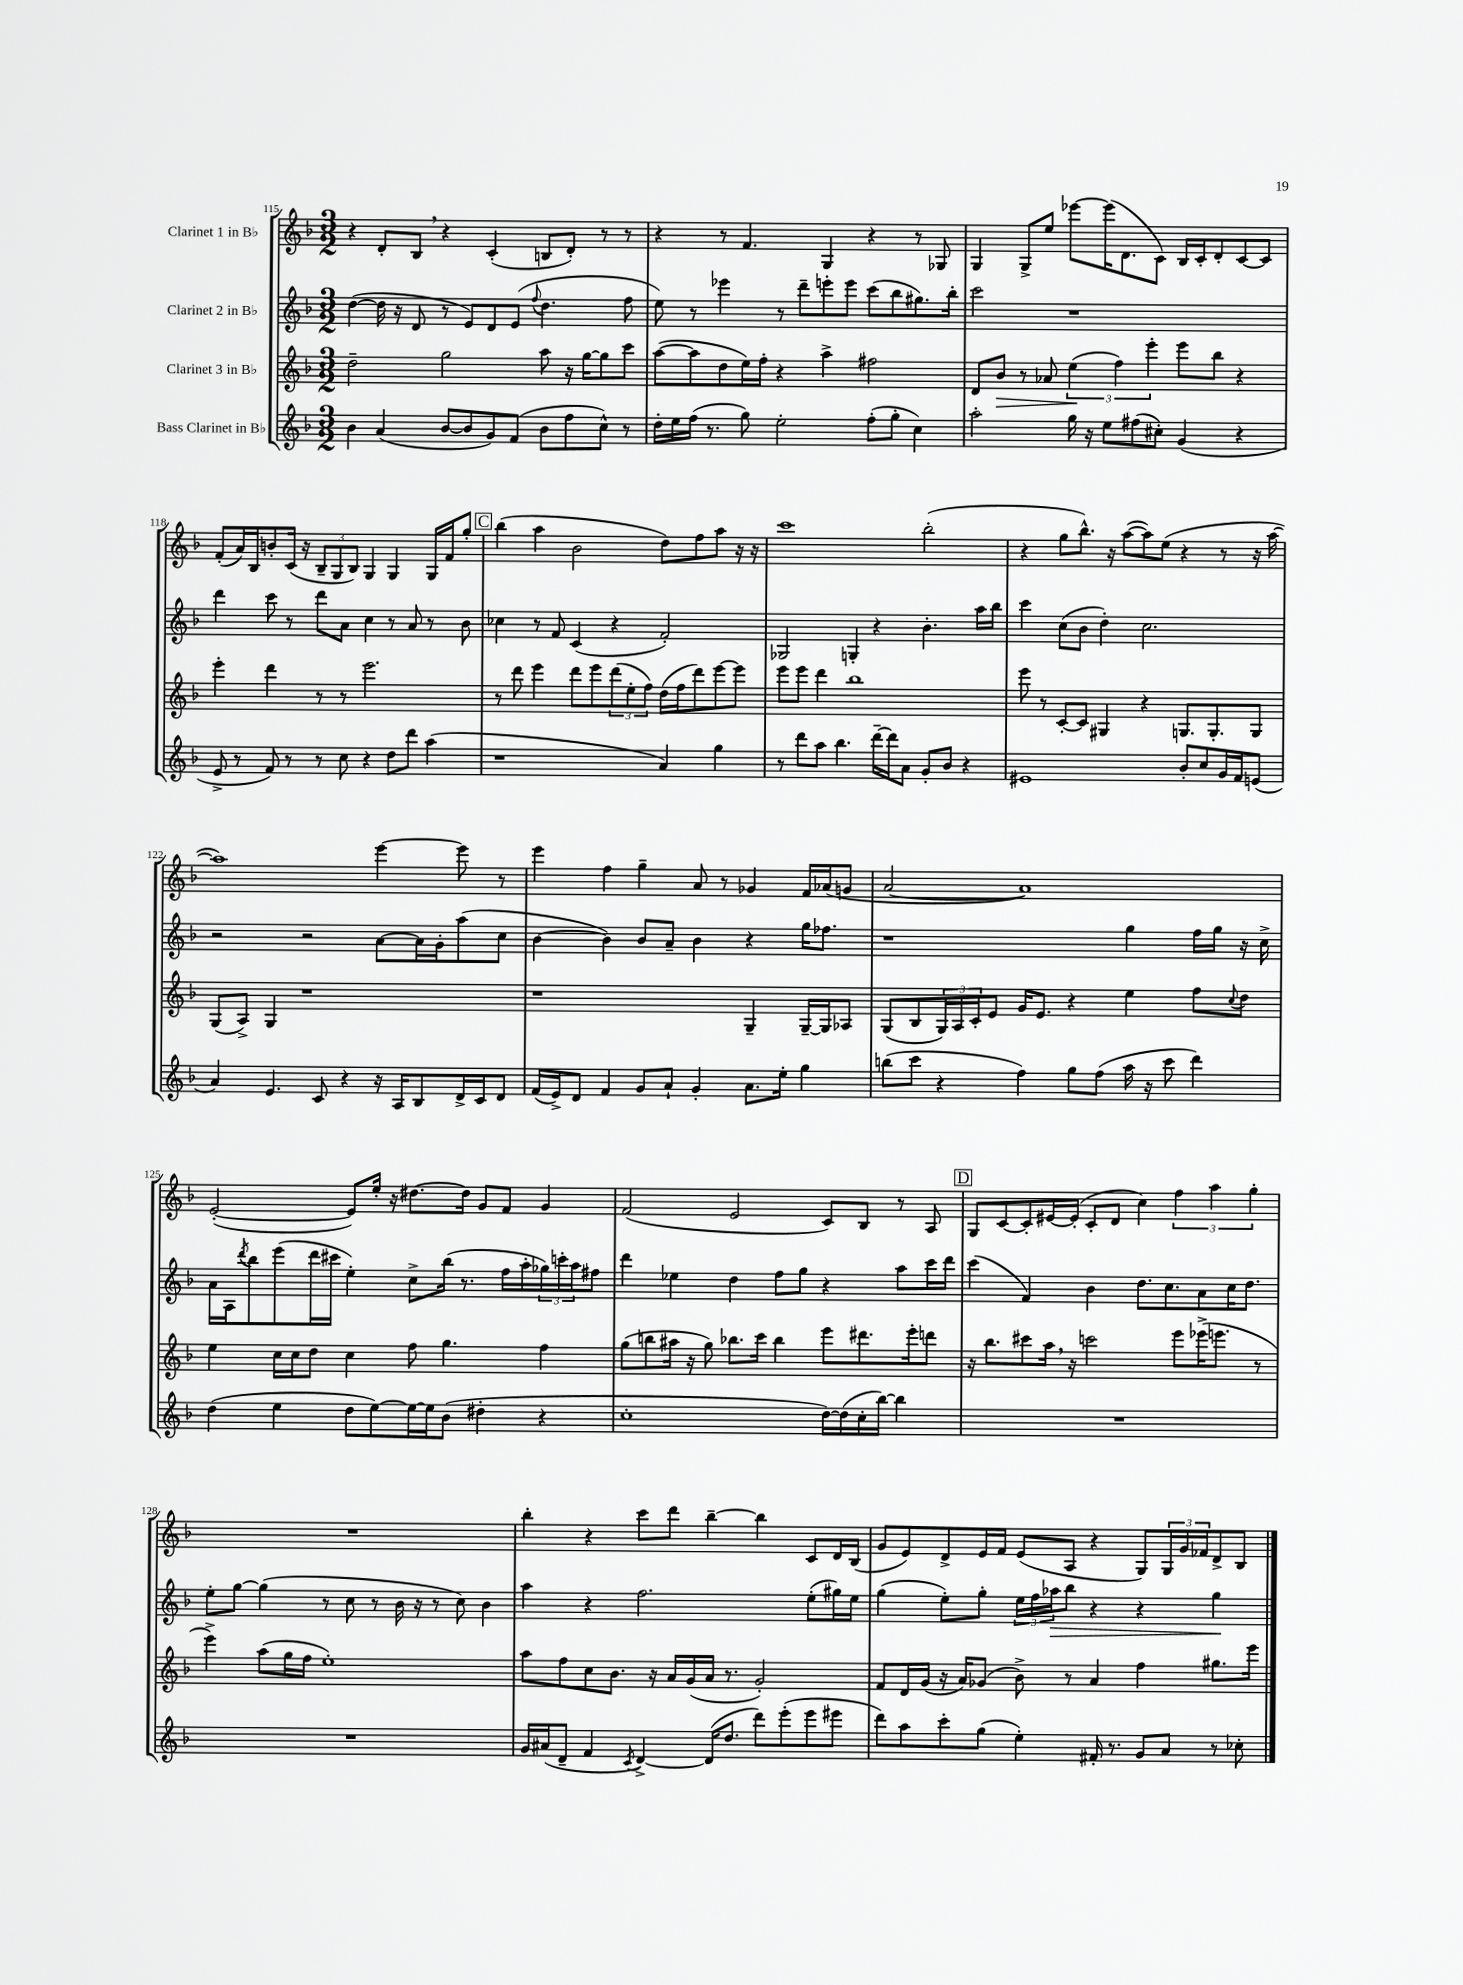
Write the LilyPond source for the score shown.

<<
\new StaffGroup <<
\new Staff = "s0" \with { instrumentName = "Clarinet 1 in Bb" } {
    \clef treble \key f \major \numericTimeSignature \time 3/2
    r4 d'8-. bes8 \breathe r4 c'4-.( b8 d'8-.) r8 r8 |
    r4 r8 f'4. g4 r4 r8 ges8 |
    g4 g8-> e''8 ees'''8~ ees'''16( d'8. c'8) bes16 c'16-. d'8-. c'8~ c'8 |
    f'8-.( a'16) bes16 b'8-. c'16( r16 \tuplet 3/2 { bes8-- g8 bes8) } g4 g4 g16 f'16 g''8-. |
    \mark \markup { \box "C" } bes''4( a''4 bes'2 d''8) f''8 a''8 r16 r16 |
    c'''1 bes''2-.( |
    r4 g''8 bes''8.-^) r16 a''8~( a''8) e''8( r4 r8 r16 a''16~ |
    a''1) e'''4~ e'''8 r8 |
    e'''4 f''4 g''4-- a'8 r8 ges'4 f'16 aes'16( g'8 |
    a'2~ a'1) |
    e'2~-.( e'8) e''16-. r16 dis''8.~ dis''16 g'8 f'8 g'4 |
    f'2( e'2 c'8) bes8 r8 a8 |
    \mark \markup { \box "D" } g8 c'8~ c'8-. eis'16~ eis'16-.( c'8-. d'8 c''4) \tuplet 3/2 { f''4 a''4 g''4-. } |
    R1. |
    bes''4-. r4 c'''8 d'''8 bes''4~-- bes''4 c'8 d'16 bes16( |
    g'8 e'8) d'8-> e'16 f'16 e'8( a8 r4 g8) \tuplet 3/2 { g16 g'16 fes'16 } d'8-> bes8 \bar "|." |
}
\new Staff = "s1" \with { instrumentName = "Clarinet 2 in Bb" } {
    \clef treble \key f \major \numericTimeSignature \time 3/2
    d''4~( d''16 r16 d'8 r8 e'8) d'8 e'8( \appoggiatura { f''8 } d''4. f''8 |
    e''8) r8 ees'''4 r8 d'''8-- e'''8-. e'''8 c'''8( bes''8 gis''8.) bes''16-. |
    c'''2 r1 |
    d'''4 c'''8 r8 d'''8 a'8 c''4 r8 a'8 r8 bes'8 |
    \mark \markup { \box "C" } ces''4 r8 f'8 c'4( r4 f'2-.) |
    ges2 g4-. r4 bes'4.-. a''16 bes''16 |
    c'''4 c''8( bes'8 d''4-.) c''2. |
    r2 r2 a'8~ a'16 g'16-. a''8( c''8 |
    bes'4~ bes'4) bes'8 a'8-- bes'4 r4 g''16 fes''8. |
    r1 g''4 f''16 g''16 r16 c''16-> |
    a'16 a16 \acciaccatura { d'''8 } bes''8 e'''8( d'''16 cis'''16 e''4-.) c''8-> bes''16( r8. f''16 a''16-. \tuplet 3/2 { ges''16) c'''16-. a''16 } fis''8 |
    d'''4 ees''4 d''4 f''8 g''8 r4 a''8 c'''16 d'''16 |
    \mark \markup { \box "D" } c'''4( f'4) bes'4 d''8. c''8. a'8 c''16 d''8. |
    e''8-. g''8~ g''4( r8 c''8 r8 bes'16 r16 r8 c''8) bes'4 |
    a''4 r4 f''2. e''8-.( gis''16) e''16 |
    g''4( e''8-.) g''8-. \tuplet 3/2 { e''16 f''16 aes''16\> } bes''8 r4 r4 g''4\! \bar "|." |
}
\new Staff = "s2" \with { instrumentName = "Clarinet 3 in Bb" } {
    \clef treble \key f \major \numericTimeSignature \time 3/2
    d''2-- g''2 a''8 r16 g''16~ g''8 c'''8 |
    a''8~( a''8 d''8 e''16) f''16-. r4 a''4-> fis''2 |
    d'8 bes'8\> r8 aes'8 \tuplet 3/2 { e''4\!( f''4) e'''4-. } e'''8 bes''8 r4 |
    e'''4-. d'''4 r8 r8 e'''2. |
    \mark \markup { \box "C" } r8 d'''8 e'''4 d'''8 e'''8 \tuplet 3/2 { d'''8( e''8-. f''8) } d''16( f''16 d'''8) e'''8~ e'''8 |
    e'''8 e'''8 d'''4 bes''1 |
    e'''8 r8 c'8~-. c'8 gis4 r4 g8. g8.-. g8 |
    g8( a8->) g4 r1 |
    r1 g4-- g16~-- g16 aes8 |
    g8( bes8 \tuplet 3/2 { g16) a16 c'16-. } e'8 g'16 e'8. r4 e''4 f''8 \appoggiatura { c''8 } d''8 |
    e''4 c''16 c''16 d''8 c''4 f''8 g''4. f''4 |
    g''8( b''8 ais''16 r16 g''8) bes''8. c'''16 bes''4 e'''8 dis'''8. e'''16-. d'''8 |
    \mark \markup { \box "D" } r16 bes''8. cis'''8 a''16 \breathe r16 c'''2 e'''8 ees'''16->( e'''8. r8 |
    e'''4->) a''8( g''16 f''16 e''1-.) |
    a''8 f''8 c''8 bes'8. r16 a'16 g'16( a'16 r8. g'2-.) |
    f'8 d'16 g'16( r16 a'16) ges'8( bes'8->) r8 a'4 f''4 gis''8. e'''16 \bar "|." |
}
\new Staff = "s3" \with { instrumentName = "Bass Clarinet in Bb" } {
    \clef treble \key f \major \numericTimeSignature \time 3/2
    bes'4 a'4( bes'8~ bes'8 g'8) f'8( bes'8 f''8 c''8-^) r8 |
    d''16-. e''16 f''16( r8. g''8) e''2-. f''8-.( g''8-. c''4) |
    a''2-. g''16 r16 e''8 fis''8( cis''8-.) g'4( r4 |
    e'8-> r8 f'8) r8 r8 c''8 r4 d''8 d'''8 a''4( |
    \mark \markup { \box "C" } r1 a'4) g''4 |
    r8 d'''8 a''8 bes''4. d'''16~-- d'''16 a'8 g'8-. bes'8 r4 |
    eis'1 bes'8-. c''8 g'16 f'16 e'8( |
    a'4) e'4. c'8 r4 r16 a16 bes8 d'16-> c'16 d'8 |
    f'16( e'16->) d'8 f'4 g'8 a'8-! g'4-. a'8. e''16-. g''4 |
    b''8( c'''8 r4 f''4) g''8 f''8( a''16 r16 c'''8 d'''4) |
    d''4( e''4 d''8 e''8~) e''16~ e''16 bes'8( dis''4-. r4 |
    c''1-. d''16~) d''16( c''16-. bes''16~) bes''4 |
    \mark \markup { \box "D" } R1. |
    R1. |
    g'16 ais'16( d'8-- f'4 \acciaccatura { c'8 } d'4~->) d'16( d''8. d'''8) e'''8-.( e'''8 eis'''8 |
    d'''8) a''8 c'''8-. g''8( e''4-.) fis'16-. r8. g'8 a'8 r8 ces''8-. \bar "|." |
}
>>
>>
\layout { \context { \Score currentBarNumber = #115 } }
